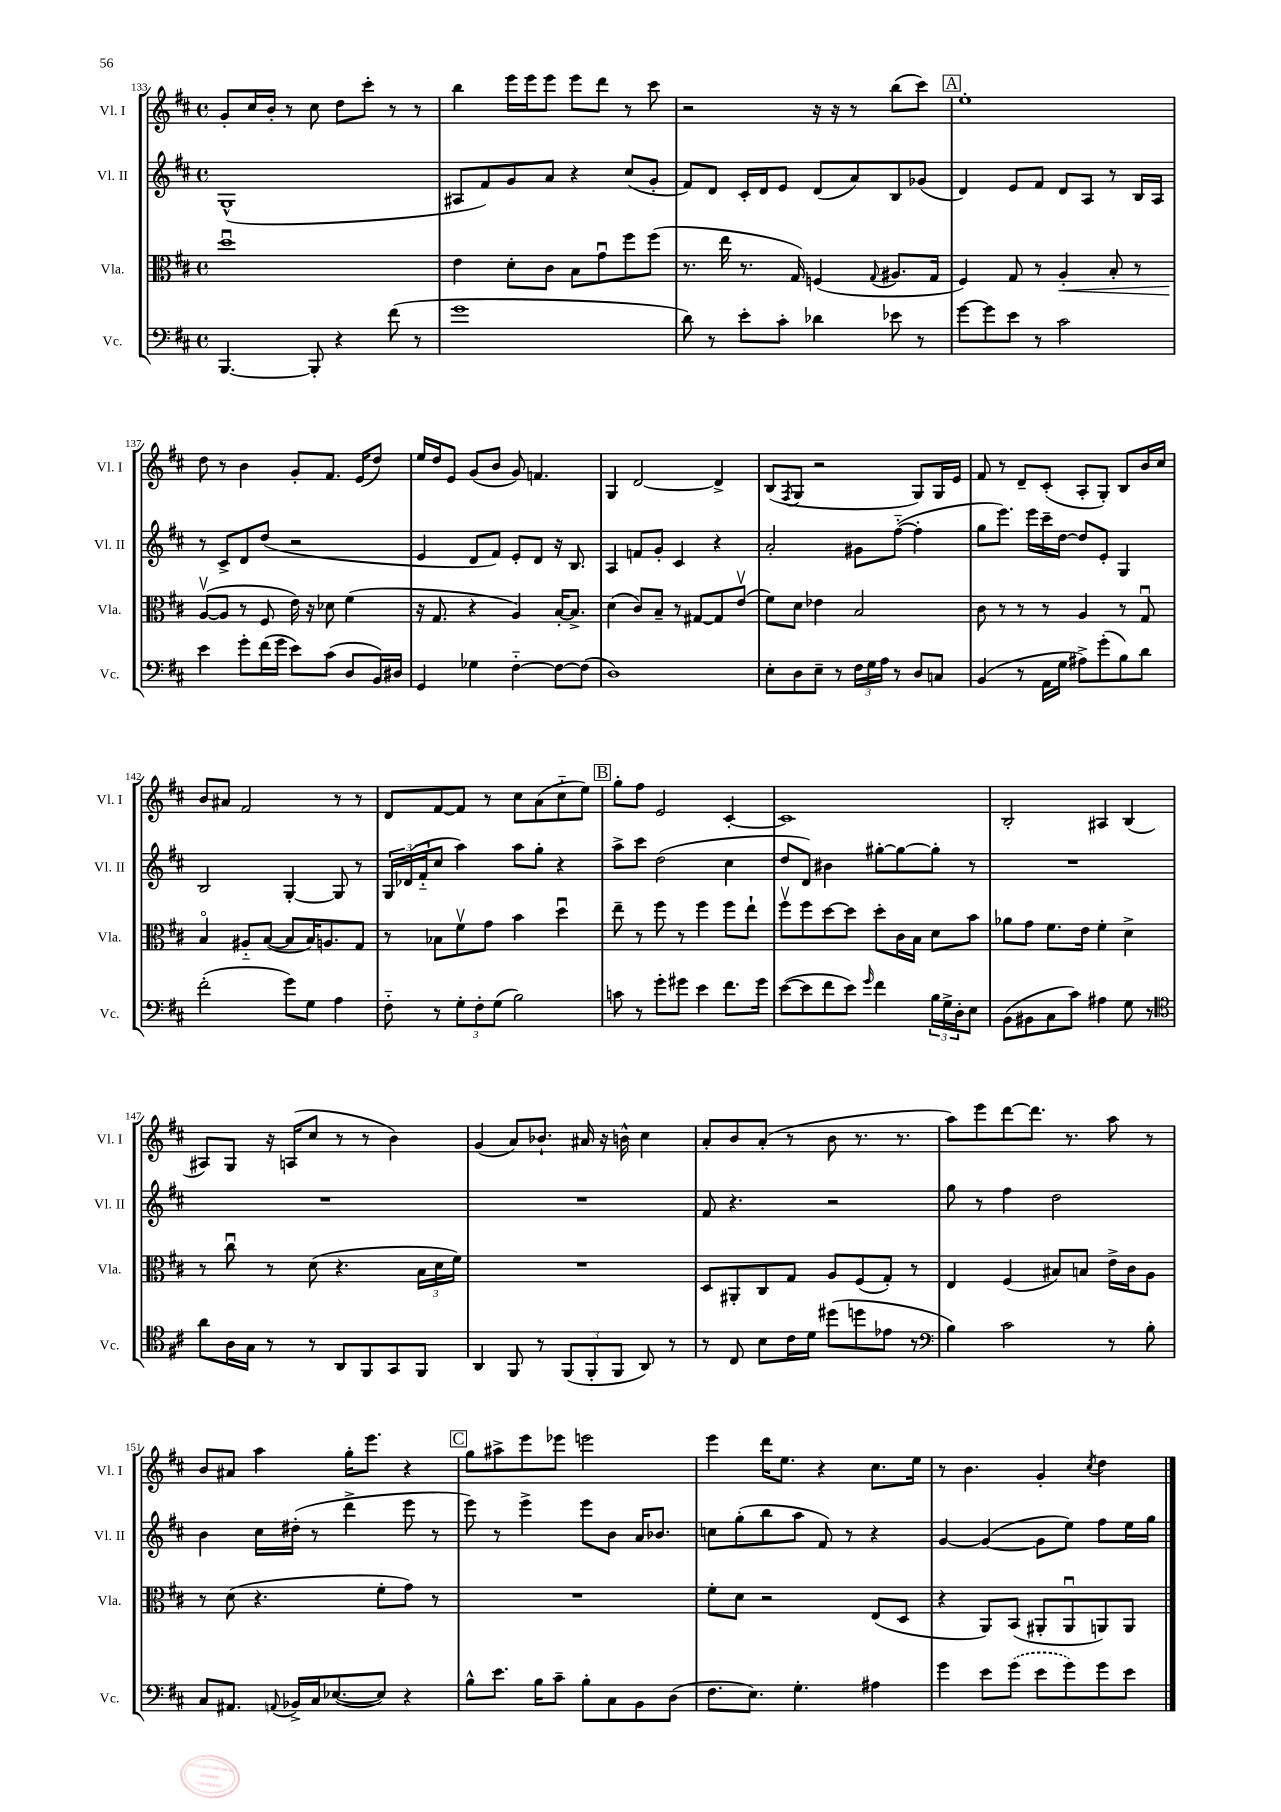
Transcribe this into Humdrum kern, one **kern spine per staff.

**kern	**kern	**kern	**kern
*staff4	*staff3	*staff2	*staff1
*clefF4	*clefC3	*clefG2	*clefG2
*k[f#c#]	*k[f#c#]	*k[f#c#]	*k[f#c#]
*M4/4	*M4/4	*M4/4	*M4/4
*met(c)	*met(c)	*met(c)	*met(c)
[4.BBB	1ddu	(1G^^	8g'
.	.	.	16cc#
.	.	.	16b'
.	.	.	8r
8BBB']	.	.	8cc#
4r	.	.	8dd
.	.	.	8ccc#'
(8f#	.	.	8r
8r	.	.	8r
=	=	=	=
1g	4e	8A#	4bb
.	.	8f#)	.
.	8d'	8g	16eee
.	.	.	16eee
.	8c#	8a	8eee
.	8B	4r	8eee
.	8gu	.	8ddd
.	8ff#	(8cc#	8r
.	(8ff#	8g'	8ccc#
=	=	=	=
8d)	8.r	8f#)	2r
8r	.	8d	.
.	16ee	.	.
8e'	8.r	16c#'	.
.	.	16d	.
8c#'	.	8e	.
.	16G)	.	.
4d-	(4F	(8d	16r
.	.	.	16r
.	.	8a)	8r
.	8qqG	.	.
8e-	8.A#	8B	(8bb
8r	.	(8g-	8ccc#)
.	16G	.	.
=	=	=	=
[8g	4F#)	4d)	1ee'
8g]	.	.	.
8e	8G	8e	.
8r	8r	8f#	.
2c#	4A'	8d	.
.	.	8A	.
.	8B'	8r	.
.	8r	16B	.
.	.	16A	.
=	=	=	=
4e	([8Av	8r	8dd
.	8A]	8c#^	8r
8g'	8r	8d	4b
(16f#	8F#	(8dd	.
16g	.	.	.
8e)	16e)	2r	8g'
.	16r	.	.
(8c#	8d-	.	8.f#
8D	(4f#	.	.
.	.	.	(16e
16BB)	.	.	8dd)
16D#	.	.	.
=	=	=	=
4GG	16r	4e	16ee
.	8.G	.	16dd
.	.	.	8e
4G-	4r	8d	(8g
.	.	8f#)	8b
[4F#'~	4A)	8e'	8g)
.	.	8d	4.f
8F#_	[16B'	16r	.
.	8.B^]	8.B	.
(8F#]	.	.	.
=	=	=	=
1D)	(4d	4A	4G
.	8c#)	8f	[2d
.	8B~	8g'	.
.	8r	4c#	.
.	[8G#	.	.
.	8G#]	4r	4d^]
.	(8ev	.	.
=	=	=	=
8E'	8f#)	2a'	(8B
.	.	.	8qF#
8D	8d	.	8G
8E~	4e-	.	2r
8r	.	.	.
24F#	2B	8g#	.
24G	.	.	.
24A	.	.	.
8r	.	([8ff#'~	.
8D	.	4ff#']	8G)
8C	.	.	16G
.	.	.	16e
=	=	=	=
(4BB	8c#	8gg	8f#
.	8r	8.eee)	8r
8r	8r	.	8d~
.	.	16eee	.
16AA	8r	16ccc#~	(8c#'
16G	.	[16dd	.
8A#^)	4A	8dd]	8A'
(8g'	.	8e'	8G')
8B)	8r	4G	8B
8d	8Gu	.	16b
.	.	.	16cc#
=	=	=	=
(2f#'	4Bo	2B	8b
.	.	.	8a#
.	8A#'~	.	2f#
.	([8B	.	.
8g)	8B]	[4G'	.
8G	16B)	.	.
.	8.A	.	.
4A	.	8G]	8r
.	8G	8r	8r
=	=	=	=
8F#'~	8r	24G	8d
.	.	(24d-	.
.	.	24f#'~	.
8r	8B-	8cc#	[8f#
12G'	8f#v	4aa)	8f#]
12F#'	.	.	.
.	8g	.	8r
(12G	.	.	.
2B)	4b	8aa	8cc#
.	.	8gg'	(8a
.	4ddu	4r	8cc#'~
.	.	.	8ee)
=	=	=	=
8c	8ee~	8aa^	8gg'
8r	8r	8ccc#	8ff#
8g'	8ff#	(2dd	2e
8g#	8r	.	.
4e	4ff#	.	.
8.f#	8ff#	4cc#	[4c#'
.	8ee`	.	.
16g#	.	.	.
=	=	=	=
([8e	8ff#v	8dd	1c#]
8e]	8ff#	8d)	.
8f#	[8dd	4b#	.
8e)	8dd]	.	.
16qqg	.	.	.
4f#	8dd'	[8gg#'	.
.	16c#	8gg#_	.
.	16B	.	.
24B	8d	8gg#']	.
24G^	.	.	.
24D'	.	.	.
8E	8b	8r	.
=	=	=	=
(8BB	8a-	1r	2B'
8BB#	8g	.	.
8C#	8.f#	.	.
8c#)	.	.	.
.	16e	.	.
4A#	4f#'	.	4A#
8G	4d^	.	(4B
8r	.	.	.
=	=	=	=
*clefC4	*	*	*
8a	8r	1r	8A#)
16A	8cc#u	.	8G
16G	.	.	.
8r	8r	.	16r
.	.	.	(16A
8r	(8d	.	8cc#
8AA	4.r	.	8r
8FF#	.	.	8r
8GG	.	.	4b)
8FF#	24B	.	.
.	24d	.	.
.	24f#)	.	.
=	=	=	=
4AA	1r	1r	(4g
8FF#	.	.	8a)
8r	.	.	8.b-`
(12FF#	.	.	.
.	.	.	16a#
12FF#'	.	.	.
.	.	.	16r
12FF#	.	.	.
.	.	.	16b^^
8AA)	.	.	4cc#
8r	.	.	.
=	=	=	=
8r	8D	8f#	8a'
8C#	8AA#'	4.r	8b
8B	8C#	.	(8a'
16c#	8G	.	8r
16d	.	.	.
(8dd#	8A	2r	8b
8dd	(8F#	.	8.r
8e-	8G')	.	.
.	.	.	8.r
8r	8r	.	.
=	=	=	=
*clefF4	*	*	*
4B)	4E	8gg	8aa)
.	.	8r	8eee
2c#	(4F#	4ff#	[8ddd
.	.	.	8.ddd]
.	8B#)	2dd	.
.	.	.	8.r
.	8B	.	.
8r	16e^	.	8aa
.	16c#	.	.
8B'	8A	.	8r
=	=	=	=
8C#	8r	4b	8b
8.AA#	(8d	.	8a#
.	4.r	16cc#	4aa
8qqAA	.	.	.
16BB-^	.	(16dd#'	.
16C#	.	8r	.
([8.E-	.	.	.
.	.	4ddd^	16gg'
.	.	.	8.eee
8E-])	8f#'	.	.
4r	8g)	8eee	4r
.	8r	8r	.
=	=	=	=
8B^^	1r	8eee)	8gg
8.e	.	8r	8aa#^
.	.	4eee^	8eee
16B	.	.	.
8c#~	.	.	8eee-
8B'	.	8eee	2eee
8C#	.	8b	.
8BB	.	16a	.
.	.	8.b-	.
(8D	.	.	.
=	=	=	=
8.F#	8f#'	8cc	4eee
.	8d	(8gg'	.
8.E)	.	.	.
.	2r	8bb	16ddd
.	.	.	8.ee
4.G'	.	8aa	.
.	.	8f#)	4r
.	.	8r	.
4A#	(8E	4r	8.cc#
.	8D	.	.
.	.	.	16ee
=	=	=	=
4g	4r	[4g	8r
.	.	.	4.b
8e	8AA)	(4g_	.
(8g	(8BB	.	.
8e	8AA#'	8g]	4g'
8g)	8AA#u	8ee)	.
.	.	.	8qcc#
8g	8AA)	8ff#	4dd
8e	8AA	16ee	.
.	.	16gg	.
==	==	==	==
*-	*-	*-	*-
